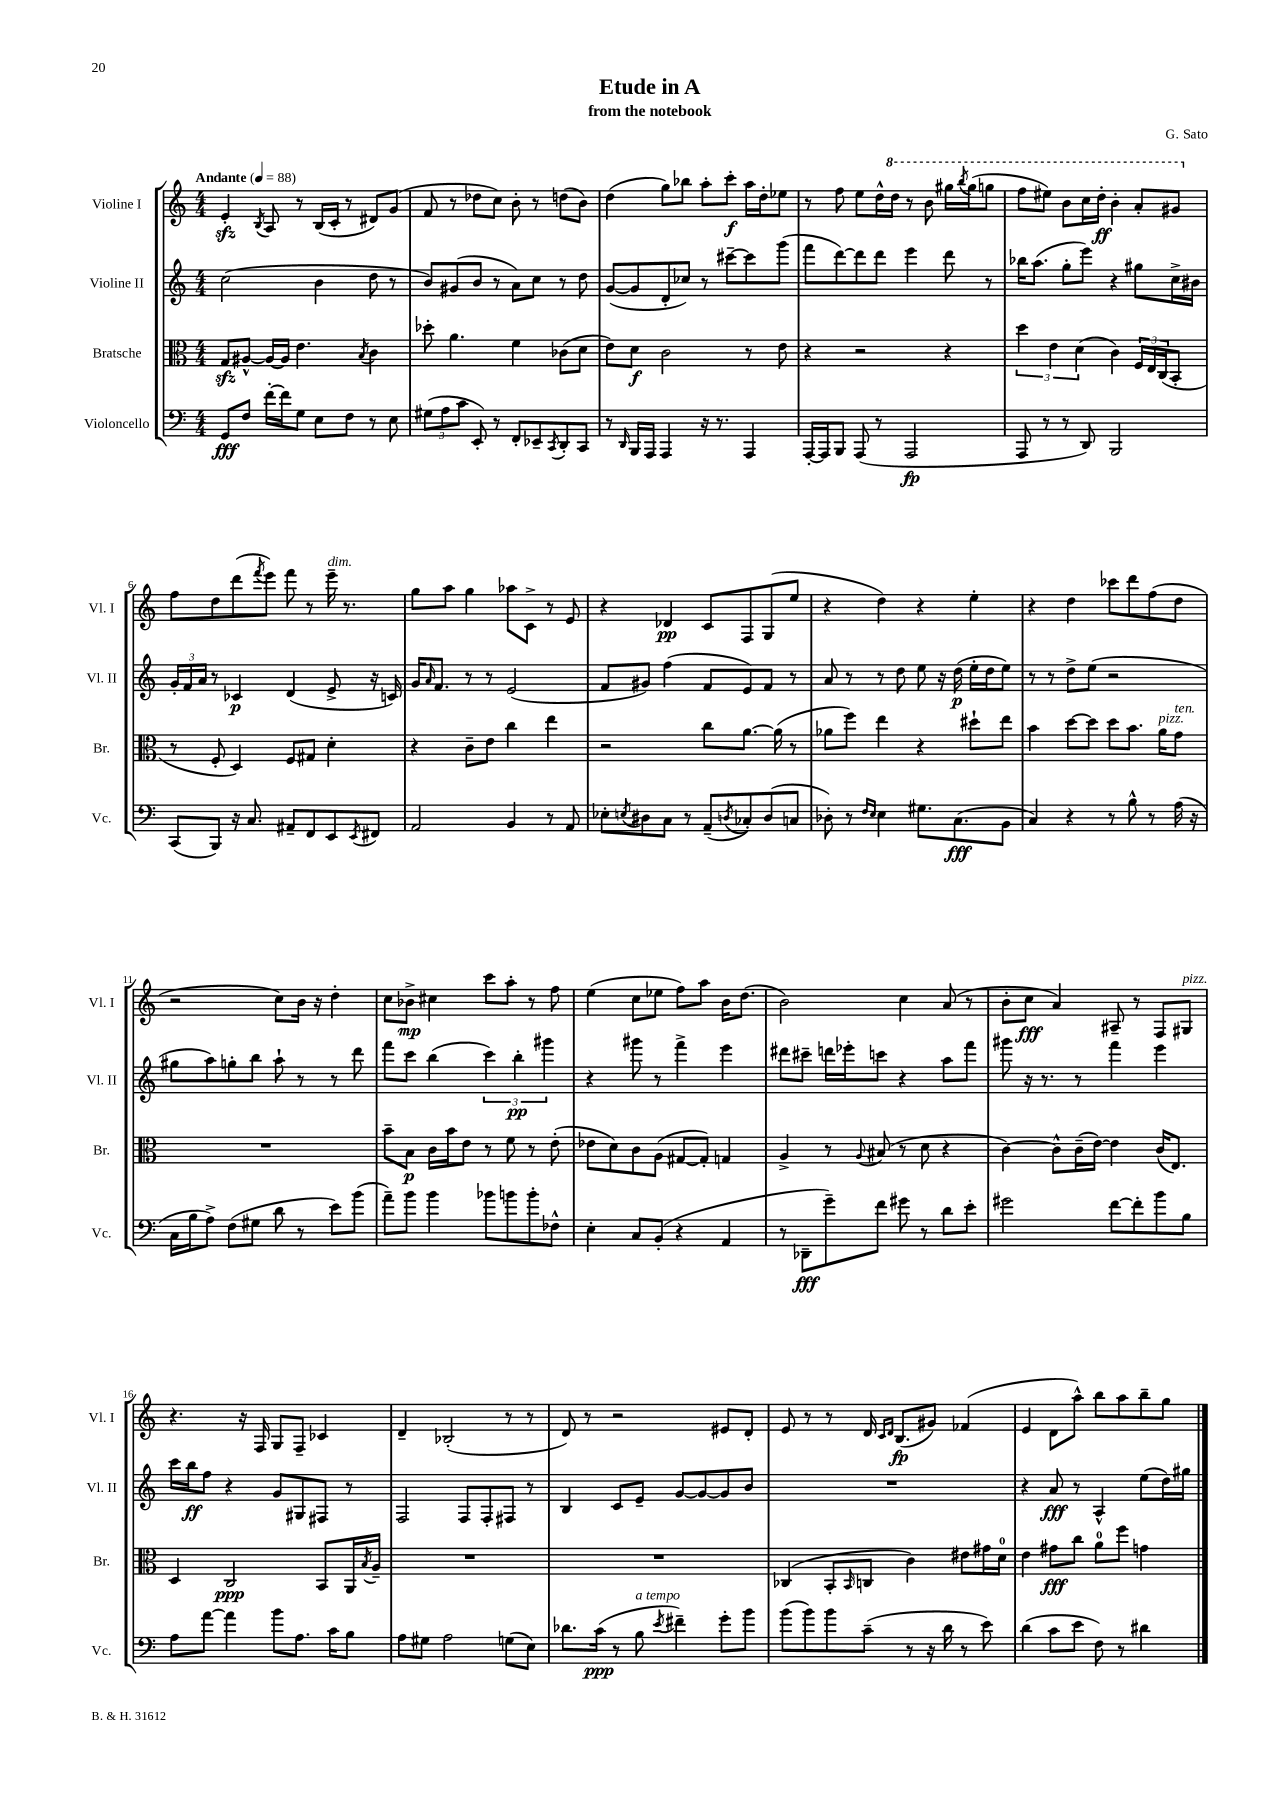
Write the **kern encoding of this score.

**kern	**kern	**kern	**kern
*staff4	*staff3	*staff2	*staff1
*clefF4	*clefC3	*clefG2	*clefG2
*k[]	*k[]	*k[]	*k[]
*M4/4	*M4/4	*M4/4	*M4/4
*MM88	*MM88	*MM88	*MM88
8GG	8G	(2cc	4e'
8F	[8A#^^	.	.
.	.	.	8qB
[16f'	16A#_	.	8A
16f]	16A#]	.	.
8G	4.e	.	8r
8E	.	4b	(16B
.	.	.	16c'
8F	.	.	8r
.	8qB	.	.
8r	4c	8dd	8d#)
8E	.	8r	(8g
=	=	=	=
(12G#	8dd-'	8b)	8f
12A	.	.	.
.	4.a	(8g#	8r
12c	.	.	.
8EE')	.	8b	8dd-
8r	.	8r	8cc)
8FF'	4f	8a)	8b'
8EE-~	.	8cc	8r
8qCC	.	.	.
8DD'	(8c-	8r	(8dd
8CC	8d	8dd	8b)
=	=	=	=
8r	8e)	([8g	(4dd
16qqDD	.	.	.
16BBB	8d	8g]	.
16AAA	.	.	.
4AAA	2c	8d'	8gg)
.	.	8cc-)	8bb-
16r	.	8r	8aa'
8.r	.	.	.
.	.	[8ccc#~	8ccc'
4AAA	8r	8ccc#]	16aa
.	.	.	16dd'
.	8e	(8ggg	8ee-
=	=	=	=
[16AAA'	4r	8fff	8r
16AAA]	.	.	.
8BBB	.	[8ddd)	8ff
(8AAA	2r	8ddd]	8ee
8r	.	8ddd	16dd^^
.	.	.	16ddd
2AAA	.	4eee	8r
.	.	.	8bb
.	4r	8ddd	16ggg#
.	.	.	8qbbb
.	.	.	(16ggg#
.	.	8r	8ggg
=	=	=	=
8AAA	6dd	16bb-	8fff
.	.	(8.aa	.
8r	.	.	8eee#)
.	6e	.	.
8r	.	8gg'	8bb
.	(6d	.	.
8DD)	.	8eee)	16ccc
.	.	.	16ddd'
2BBB	4c)	4r	4bb'
.	24F	8gg#	8aa'
.	24E	.	.
.	(24C	.	.
.	8BB'	16cc^	8gg#
.	.	16b#	.
=	=	=	=
(8CC	8r	24g'	8ff
.	.	24f	.
.	.	24a	.
8BBB)	8F'	8r	8dd
16r	4D)	4c-	(8ddd
8.C	.	.	.
.	.	.	8qfff
.	.	.	8eee)
8AA#~	8F	(4d	8fff
8FF	8G#	.	8r
8EE	4d'	8e^	16eee~
.	.	.	8.r
8qEE	.	.	.
8FF#	.	16r	.
.	.	16c)	.
=	=	=	=
2AA	4r	16g	8gg
.	.	16qqa	.
.	.	8.f	.
.	.	.	8aa
.	8c~	8r	4gg
.	8e	8r	.
4BB	4cc	(2e	8aa-
.	.	.	8c^
8r	4ee	.	8r
8AA	.	.	8e
=	=	=	=
8E-'	2r	8f	4r
8qE	.	.	.
8D#	.	8g#)	.
8C	.	(4ff	4d-
8r	.	.	.
(8AA~	8cc	8f	8c
8qD	.	.	.
8C-')	[8.a	8e)	8F
(8D	.	8f	(8G
.	(16a]	.	.
8C	8r	8r	8ee
=	=	=	=
8D-')	8a-	8a	4r
8r	8ff)	8r	.
16qqF	.	.	.
16qqE	.	.	.
4E	4ee	8r	4dd)
.	.	8dd	.
8.G#	4r	8ee	4r
.	.	16r	.
(8.C	.	(16dd	.
.	8dd#`	16ee'	4ee'
.	.	16dd	.
8BB	8ee	8ee)	.
=	=	=	=
4C)	4b	8r	4r
.	.	8r	.
4r	[8dd	8dd^	4dd
.	8dd]	(8ee	.
8r	8dd	2r	8ccc-
8B^^	8.b	.	8ddd
8r	.	.	(8ff
.	16a	.	.
(16A	8g	.	8dd
16r	.	.	.
=	=	=	=
16C	1r	8gg#	2r
16B	.	.	.
8A^)	.	8aa)	.
(8F	.	8gg'	.
8G#	.	8bb	.
8d	.	8aa`	8cc)
8r	.	8r	16b
.	.	.	16r
8e)	.	8r	4dd'
(8b	.	8ddd	.
=	=	=	=
8a~)	8b~	8fff	8cc
8b	8B	8ccc	8b-^
4b	16c	(4bb	4cc#
.	16b	.	.
.	8e	.	.
8b-	8r	6ccc)	8ccc
8b	8f	.	8aa'
.	.	6bb'	.
8b'	8r	.	8r
.	.	6ggg#	.
8F-^^	(8e'	.	8ff
=	=	=	=
4E'	8e-	4r	(4ee
.	8d)	.	.
8C	8c	8ggg#	8cc
(8BB'	(8A	8r	8ee-
4r	[8G#	4fff^	8ff)
.	8G#'])	.	8aa
4AA	4G	4eee	16b
.	.	.	(8.dd
=	=	=	=
8r	4A^	8ddd#	2b)
8DD-~	.	8ccc#~	.
8g~)	8r	16ddd	.
.	.	16eee-'	.
.	8qqA	.	.
8f	(8B#	8ccc	.
8g#	8r	4r	4cc
8r	8d	.	.
8d	4r	8aa	(8a
8e'	.	8fff	8r
=	=	=	=
2g#	[4c)	8ggg#	8b'
.	.	16r	8cc
.	.	8.r	.
.	8c^^]	.	4a)
.	(16c~	8r	.
.	[16e)	.	.
[8f	4e]	4fff	8A#~
8f']	.	.	8r
8b	(16c	4eee	8F
.	8.E)	.	.
8B	.	.	8G#
=	=	=	=
8A	4D	16ccc	4.r
.	.	16bb	.
[8a	.	8ff	.
4a]	2C	4r	.
.	.	.	16r
.	.	.	16F
8b	.	8g	8G
8.A	.	8G#	8F~
.	8BB	8F#	4c-
16c	.	.	.
8B	16AA	8r	.
.	8qB	.	.
.	16A~	.	.
=	=	=	=
8A	1r	2F	4d~
8G#	.	.	.
2A	.	.	(2B-'
.	.	8F	.
.	.	8F'	.
(8G	.	8F#	8r
8E)	.	8r	8r
=	=	=	=
8.d-	1r	4B	8d)
.	.	.	8r
(16c	.	.	.
8r	.	8c	2r
8B	.	8e~	.
8qe	.	.	.
4f#~)	.	[8g	.
.	.	8g_	.
8g'	.	8g]	8e#
8b	.	8b	8d'
=	=	=	=
(8b	(4C-	1r	8e
8b)	.	.	8r
8b	8BB'	.	8r
.	16qqBB	.	.
(8c~	8C	.	16d
.	.	.	16qqc
.	.	.	16qqd
.	.	.	(8.B
8r	4c)	.	.
16r	.	.	8g#)
16d	.	.	.
8r	8e#	.	(4f-
8e)	16g#	.	.
.	16d	.	.
=	=	=	=
(4d	4e	4r	4e
8c	8g#	8a	8d
8e	8cc	8r	8aa^^)
8F)	8a	4A^^	8bb
8r	8ff	.	8aa
4d#	4g	(8ee	8bb~
.	.	16dd)	8gg
.	.	16gg#	.
==	==	==	==
*-	*-	*-	*-
